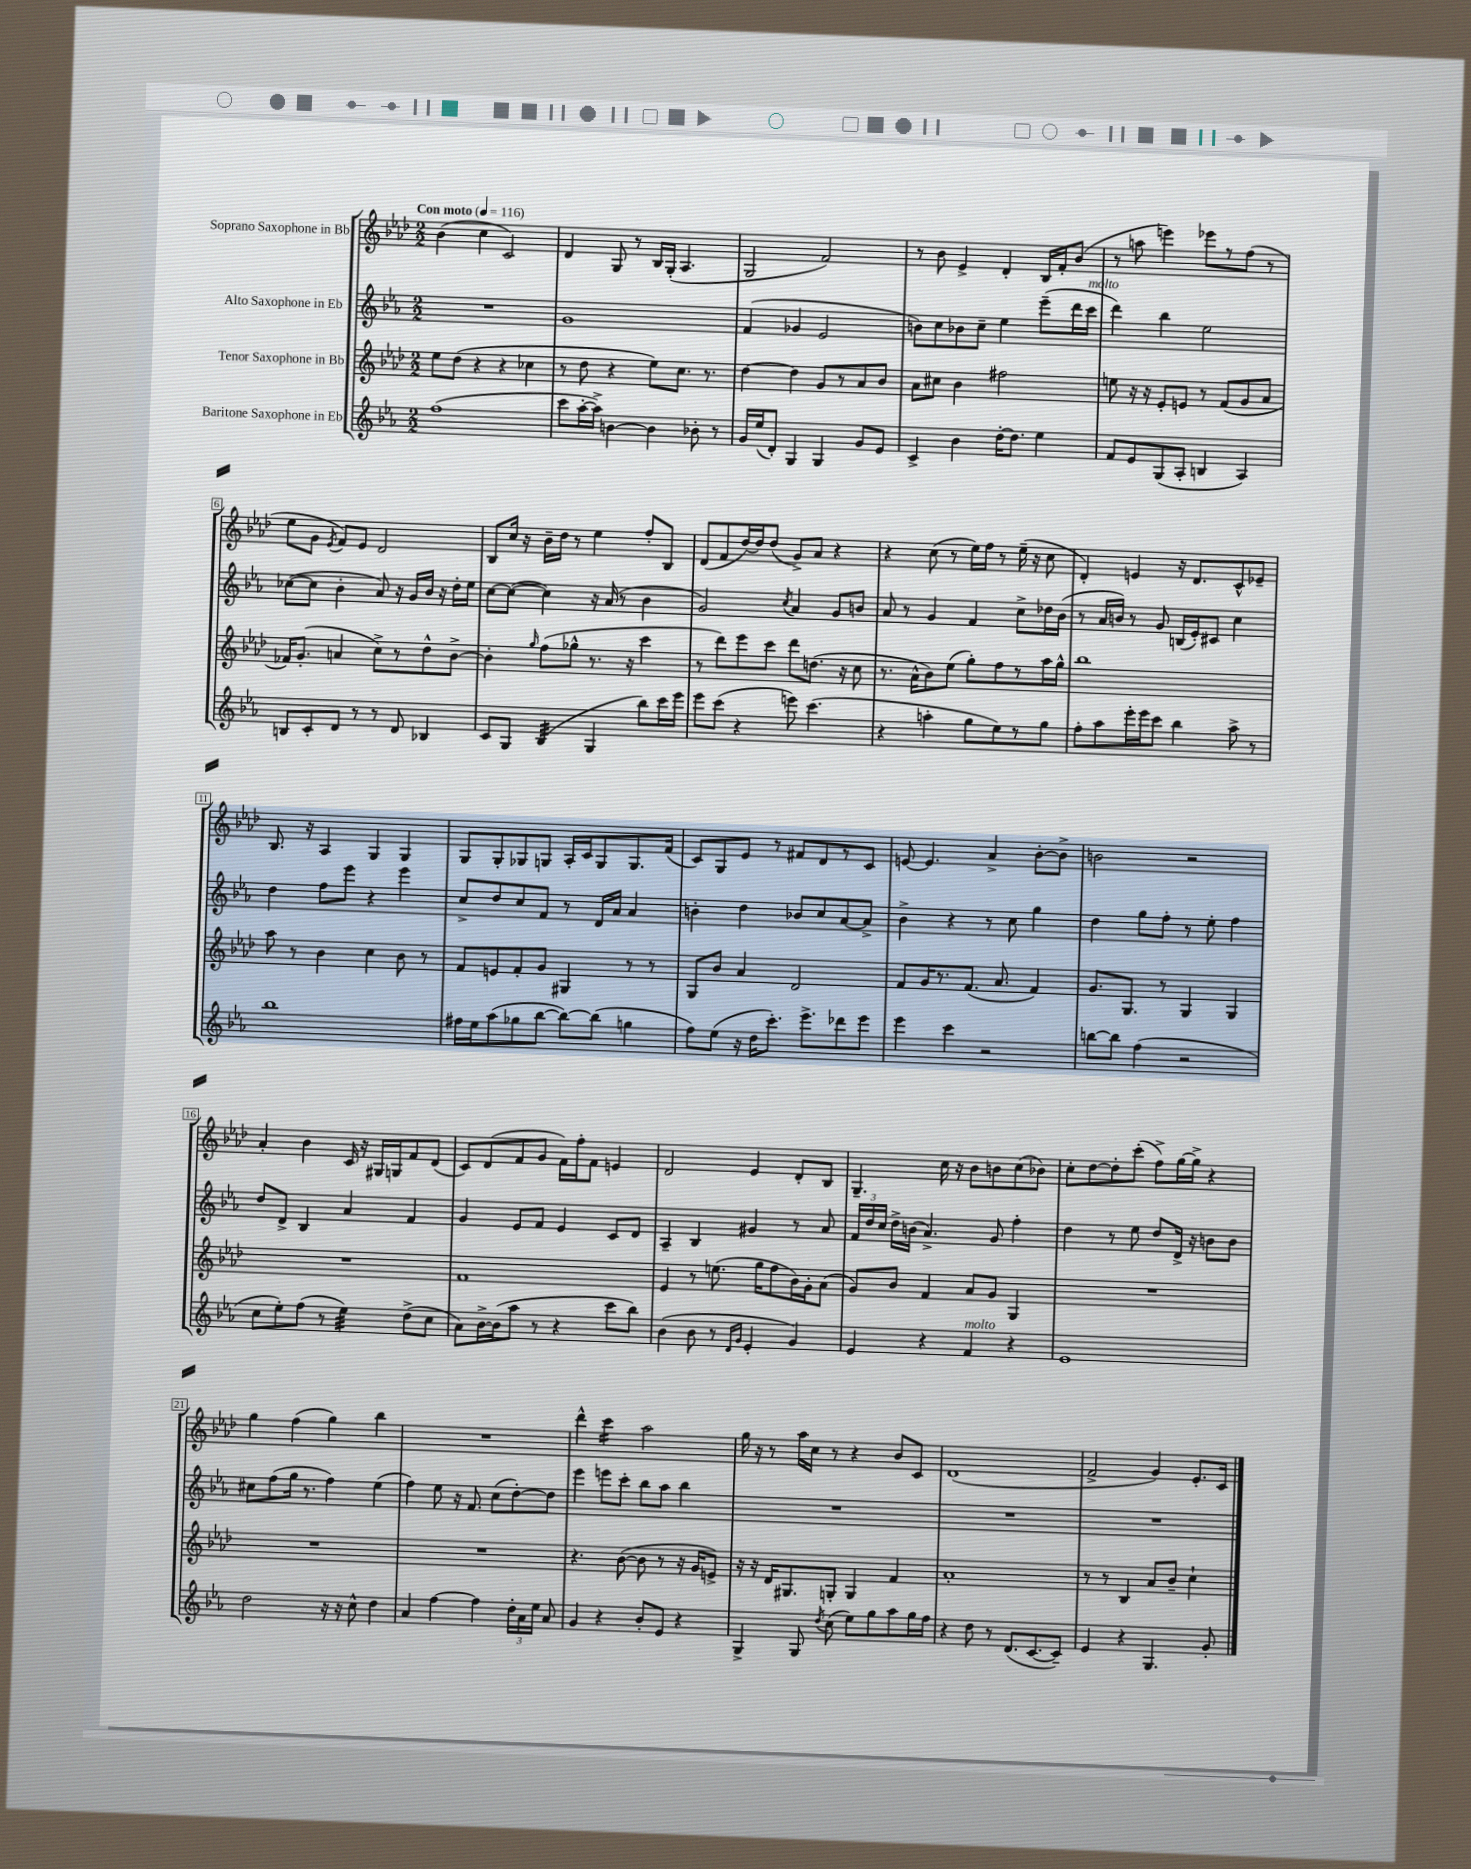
<<
\new StaffGroup <<
\new Staff = "s0" \with { instrumentName = "Soprano Saxophone in Bb" } {
    \clef treble \key aes \major \numericTimeSignature \time 2/2 \tempo "Con moto" 4 = 116
    \autoBeamOff bes'4( c''4 c'2) |
    des'4 g8 r8 bes16[ g16]-.( aes4. |
    g2 f'2) |
    r8 bes'8 ees'4-> des'4-. bes16[ f'16-. bes'8]( |
    r8 a''8 e'''4) ees'''8[ r8 f''8]( r8 |
    ees''8[ g'8] \acciaccatura { ees'8 } f'8[) ees'8] des'2 |
    bes8[ c''16] r16 bes'16[-- des''16] r8 ees''4 f''8[-. bes8] |
    des'8[( f'8 des''16~) des''16 des''8]( g'8[->) aes'8] r4 |
    r4 c''8( r8 ees''16[) f''16] r8 ees''16--( r16 c''8 |
    des'4-.) e'4 r16 des'8.[ c'8-^ ees'8]-- |
    bes8. r16 aes4 g4 g4 |
    g8[ g8-. ges8 g8] aes16[-. c'16 g8 g8. f'16]( |
    c'8[) g8 ees'8] r8 fis'8[ des'8 r8 c'8] |
    e'8~ e'4. aes'4-> bes'8[~-. bes'8]-> |
    b'2 r2 |
    aes'4-. bes'4 c'16 r16 gis16[ g16 f'8 des'8]( |
    c'8[) des'8( f'8 g'8] f'16[) f''16-. f'8] e'4 |
    des'2 ees'4 des'8[-. bes8] |
    g4.-- c''16 r16 bes'8[ b'8 c''8( bes'8]) |
    c''8[-. des''8~ des''8-. c'''8]-.( f''8[->) g''16~ g''16]-> r4 |
    g''4 f''4( g''4) bes''4 |
    R1 |
    des'''4-^ c'''4:16 aes''2 |
    g''16 r16 r8 aes''16[ c''16] r8 r4 bes'8[ c'8] |
    des'1( |
    f'2-> g'4) ees'8.[-. c'16] \bar "|." |
}
\new Staff = "s1" \with { instrumentName = "Alto Saxophone in Eb" } {
    \clef treble \key ees \major \numericTimeSignature \time 2/2
    \autoBeamOff R1 |
    g'1 |
    f'4( ges'4 ees'2 |
    b'8[) c''8 bes'8 c''8]-- ees''4 ees'''8[--( d'''16 c'''16]^\markup { \italic "molto" } |
    d'''4) bes''4 ees''2 |
    ces''8[~( ces''8] bes'4-. aes'8) r16 g'16[ bes'16] r16 d''16[-. ees''16] |
    c''8[~ c''8]~( c''4) r16 aes'16( r8 bes'4 |
    g'2) \acciaccatura { c''8 } aes'4 g'8[ b'8] |
    aes'8 r8 g'4 f'4 c''8[-> des''16 bes'16]( |
    r8 aes'16[ b'16]) r8 g'8 b16[( ees'16-.) cis'8] c''4 |
    d''4 f''8[ ees'''8] r4 ees'''4 |
    c''8[-> d''8 c''8 f'8] r8 d'16[ aes'16] aes'4 |
    b'4-. d''4 bes'8[ c''8 aes'8~ aes'8]-> |
    bes'4-> r4 r8 c''8 g''4 |
    d''4 g''8[ f''8]-. r8 ees''8-. f''4 |
    d''8[ d'8]-> bes4 aes'4 f'4 |
    g'4 ees'8[ f'8] ees'4 c'8[ d'8] |
    aes4-- bes4 gis'4 r8 aes'8 |
    \tuplet 3/2 { f'16[ d''16 c''16] } d''16[-> b'16]( aes'4.->) g'8 f''4-. |
    d''4 r8 ees''8 d''8[ d'16]-> r16 b'8[ b'8] |
    cis''8[ f''8( g''16] r8. f''4) ees''4( |
    f''4) ees''8 r16 f'8. c''8[( d''8~-.) d''8] |
    ees'''4 e'''8[ c'''8]-. bes''8[ aes''8] bes''4 |
    R1 |
    R1 |
    R1 \bar "|." |
}
\new Staff = "s2" \with { instrumentName = "Tenor Saxophone in Bb" } {
    \clef treble \key aes \major \numericTimeSignature \time 2/2
    \autoBeamOff ees''8[ des''8]( r4 r4 ces''4 |
    r8 des''8 r4 ees''8[) c''8.] r8. |
    des''4~ des''4 g'8[ r8 aes'8 bes'8] |
    aes'8[ cis''8] bes'4 fis''2 |
    e''8 r16 r16 ees'8[-. e'8] r8 f'8[( g'8 aes'8] |
    fes'16[) g'8.]-.( a'4 c''8[->) r8 des''8-^ bes'8]~-> |
    bes'4-. \grace { g''16 } f''8[( ges''8]-^ r8. r16 c'''4 |
    r8 des'''8[) ees'''8 c'''8] des'''8[ d''8.]( r16 c''8 |
    r8. aes'16[-^ bes'8) ees''8]( g''8[-.) f''8 r8 aes''16 g''16]-^ |
    bes''1 |
    aes''8 r8 bes'4 c''4 bes'8 r8 |
    f'8[ e'8 f'8-. g'8] gis4 r8 r8 |
    g8[ bes'8] aes'4 des'2 |
    f'8[ g'16 r8. f'8.]( aes'8. f'4) |
    g'8.[ g8.] r8 g4 g4 |
    R1 |
    f'1 |
    ees'4 r8 e''8.( g''16[ f''8 bes'16) g'16-. aes'8]( |
    g'8[) bes'8] f'4 aes'8[ g'8] g4 |
    R1 |
    R1 |
    R1 |
    r4. bes'8~( bes'8 r8 r16 g'16[ e'8]->) |
    r16 r16 des'16[ gis8. g8]-. g4 f'4 |
    aes'1-. |
    r8 r8 bes4 aes'8[ bes'8]-- c''4-! \bar "|." |
}
\new Staff = "s3" \with { instrumentName = "Baritone Saxophone in Eb" } {
    \clef treble \key ees \major \numericTimeSignature \time 2/2
    \autoBeamOff f''1( |
    c'''8[ aes''16~-. aes''16]->) b'4~ b'4 bes'8-. r8 |
    g'16[ ees''16( d'8]-.) g4 g4 g'8[ ees'8] |
    c'4-> bes'4 d''16[~-. d''8.] ees''4 |
    f'8[ ees'8 g8( aes8]-. b4 aes4) |
    b8[ c'8-. d'8] r8 r8 d'8 bes4 |
    c'8[ g8] bes4:32( g4 bes''8[) c'''16 ees'''16] |
    ees'''8[ c'''8]( r4 e'''8) c'''4.( |
    r4 a''4-. g''8[ ees''8) r8 g''8] |
    f''8[-. aes''8 ees'''16-. ees'''16 c'''8] bes''4 aes''8-> r8 |
    bes''1 |
    fis''16[ ees''16 aes''8( ges''8 bes''8]~ bes''8[~) bes''8]( g''4 |
    f''8[) ees''8]( r16 d''16[ c'''8.]-.) ees'''8.[-> des'''8 ees'''8] |
    ees'''4 c'''4 r2 |
    b''8[~ b''8] f''4( r2 |
    c''8[ ees''8-.) f''8]( r8 ees''4:32) d''8[->( c''8] |
    aes'8[) bes'16~-> bes'16( aes''8] r8 r4 c'''8[ bes''8]) |
    bes'4( bes'8 r8 \grace { d'16[ g'16] } ees'4-. g'4) |
    ees'4 r4 f'4^\markup { \italic "molto" } r4 |
    ees'1 |
    d''2 r16 r16 c''8-^ d''4 |
    aes'4 f''4~ f''4 \tuplet 3/2 { d''16[-. aes'16 ees''16] } aes'8 |
    g'4 r4 bes'8[-. ees'8] r4 |
    g4-> g8 \acciaccatura { d''8 } c''8( ees''8[) g''8 aes''8 g''16 f''16] |
    r4 d''8 r8 d'8.[( c'8.~ c'8]--) |
    ees'4 r4 g4. g'8-. \bar "|." |
}
>>
>>
\layout { \context { \Score \override BarNumber.stencil = #(make-stencil-boxer 0.1 0.3 ly:text-interface::print) } }
